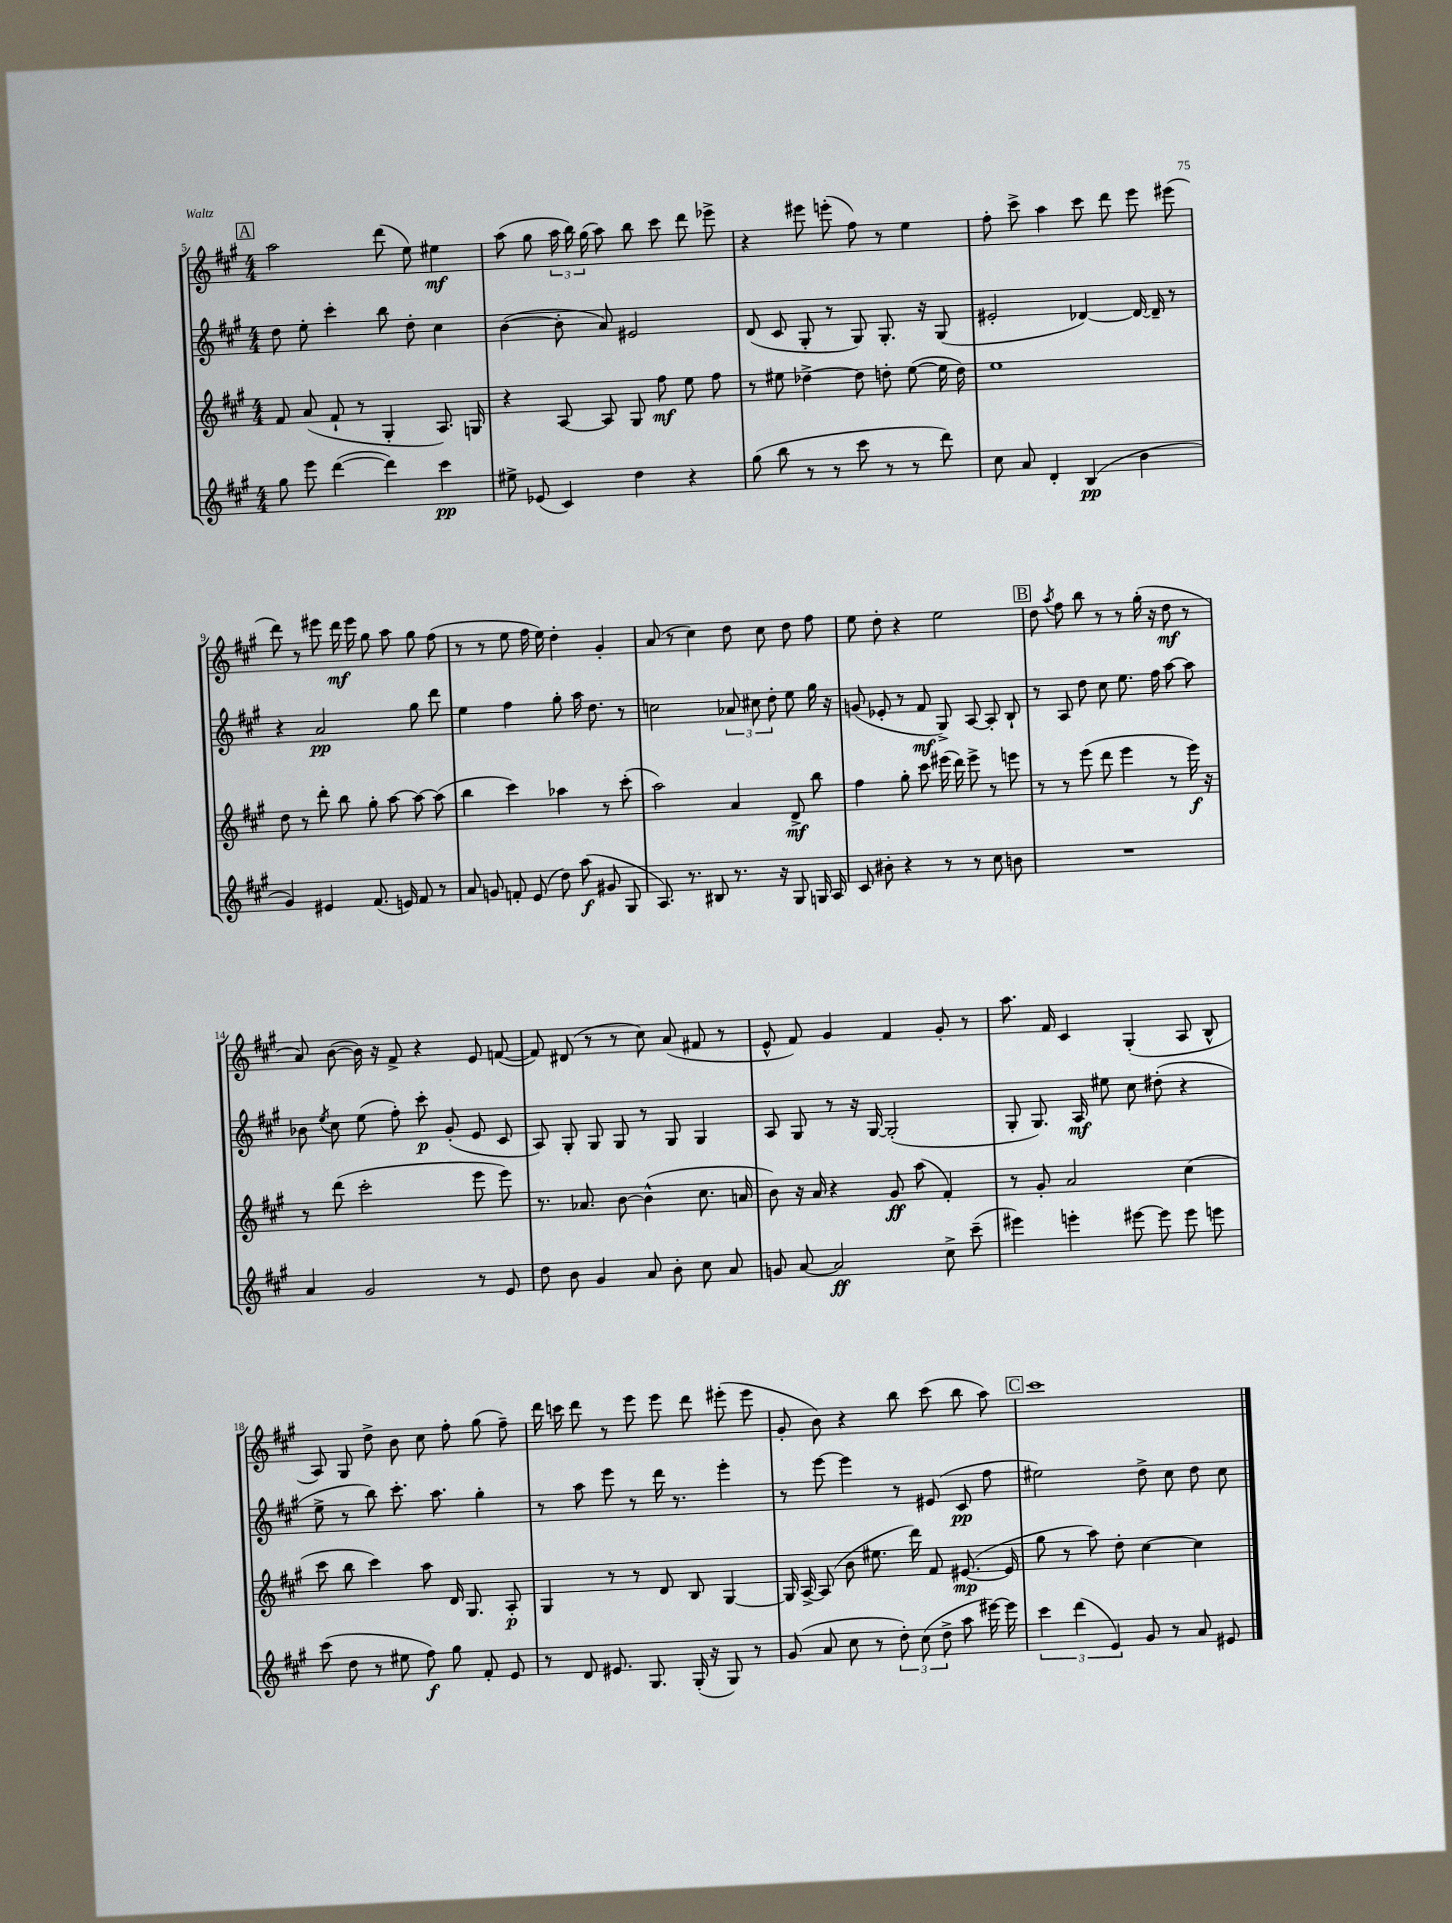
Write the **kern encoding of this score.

**kern	**kern	**kern	**kern
*staff4	*staff3	*staff2	*staff1
*clefG2	*clefG2	*clefG2	*clefG2
*k[f#c#g#]	*k[f#c#g#]	*k[f#c#g#]	*k[f#c#g#]
*M4/4	*M4/4	*M4/4	*M4/4
8gg#\	8f#/	8dd\	2aa\
8eee\	(8a/	8ee'\	.
([4ddd\	8f#`/	4ccc#'\	.
.	8r	.	.
4ddd\])	4G#'/	8bb\	(8ddd\
.	.	8dd'\	8ee\)
4ccc#\	8.A/)	4cc#\	4ee#\
.	16G/	.	.
=	=	=	=
8ee#^\	4r	([4b\	(8aa\
(8e-/	.	.	8gg#\
4c#/)	[8A/	8b'\]	24aa\
.	.	.	24bb\)
.	.	.	(24gg#\
.	8A/]	8a/)	8aa\)
4dd\	8G#/	2e#/	8bb\
.	8ff#\	.	8ccc#\
4r	8ee\	.	8ddd\
.	8ff#\	.	8eee-^\
=	=	=	=
(8gg#\	8r	(8d/	4r
8bb\	8ee#\	8c#/	.
8r	[4dd-^\	8G#'/	8eee#\
8r	.	8r	(8eee'\
8ccc#\	8dd-\]	8G#/)	8ff#\)
8r	8dd'\	8.G#'/	8r
8r	([8ee#\	.	4ee\
.	.	16r	.
8ddd\)	16ee#\]	(8G#/	.
.	16dd\)	.	.
=	=	=	=
8cc#\	1ee	2e#'/	8ff#'\
8a/	.	.	8ccc#^\
4d'/	.	.	4aa\
(4B/	.	[4d-/)	8ccc#\
.	.	.	8ddd\
4b\	.	16d-/_	8eee\
.	.	16d-~/]	.
.	.	8r	(8eee#\
=	=	=	=
4g#/)	8dd\	4r	8ddd\)
.	8r	.	8r
4e#/	8ddd'\	2a/	8eee#\
.	8bb\	.	16ddd\
.	.	.	16eee#\
(8.f#/	8gg#'\	.	8gg#\
.	[8aa\	.	8aa\
16e/)	.	.	.
8f#/	8aa\_	8gg#\	8gg#\
8r	(8aa\]	8ddd\	(8ff#\
=	=	=	=
8a/	4bb\	4ee\	8r
8g/	.	.	8r
8f'/	4ccc#\)	4ff#\	8ee\
(8e/	.	.	16ff#\
.	.	.	16ee\)
8dd\)	4aa-\	8gg#'\	4dd'\
(8aa\	.	16aa\	.
.	.	8.dd\	.
8g#/	8r	.	4g#'/
8G#/	(8ccc#'\	8r	.
=	=	=	=
8.A/)	2aa\)	2cc\	(8a/
.	.	.	8r
8.r	.	.	.
.	.	.	4cc#\)
8B#/	.	.	.
8.r	4a/	12a-/	8dd\
.	.	12cc#\	.
.	.	.	8cc#\
.	.	12dd'\	.
16r	.	.	.
8G#/	8d^/	8ee\	8dd\
16G/	8bb\	16gg#\	8ff#\
16A/	.	16r	.
=	=	=	=
8c#/	4ff#\	(8g/	8ee\
8b#'\	.	8e-'/	8dd'\
4r	8gg#'\	8r	4r
.	8ccc#\	8f#/	.
8r	(16eee#\	8G#^/)	2ee\
.	16ddd\)	.	.
8r	8eee#^\	[8A/	.
8cc#\	8r	8A'/]	.
8b\	8eee\	8B`/	.
=	=	=	=
1r	8r	8r	8dd\
.	.	.	8qaa/
.	8r	8A/	8ff#\
.	(8eee\	8dd\	8bb\
.	8ddd\	8cc#\	8r
.	4eee\	8.ee\	8r
.	.	.	(16gg#'\
.	.	16ff#\	16r
.	8r	[8aa\	8dd\
.	16eee\)	8aa\]	8r
.	16r	.	.
=	=	=	=
4a/	8r	8b-\	8a/)
.	.	8qee/	.
.	(8ddd\	8cc#\	([8b\
2g#/	2ccc#'\	(8ee\	16b\])
.	.	.	16r
.	.	8ff#'\)	8f#^/
.	.	8ccc#'\	4r
.	.	(8g#'/	.
8r	8eee\	8e/	8e/
8e/	8eee\)	8c#/	([8f/
=	=	=	=
8dd\	8.r	8A/)	8f/])
8b\	.	8G#'/	(8d#/
.	8.a-/	.	.
4g#/	.	8G#/	8r
.	[8b\	8G#/	8r
8a/	(4b^^\]	8r	8cc#\)
8b'\	.	8G#/	(8a/
8cc#\	8.cc#\	4G#/	8f#/
8a/	.	.	8r
.	16a/	.	.
=	=	=	=
8g/	8b\)	8A/	8e^^/
[8a/	16r	8G#/	8f#/)
.	16a/	.	.
2a/]	4r	8r	4g#/
.	.	16r	.
.	.	[16G#/	.
.	8g#/	(2G#'/]	4f#/
.	(8aa\	.	.
8cc#^\	4f#'/)	.	8g#'/
(8ccc#~\	.	.	8r
=	=	=	=
4eee#\)	8r	8G#'/	8.aa\
.	8g#'/	8.G#/)	.
.	.	.	16f#/
4eee'\	2a/	.	4c#/
.	.	16A/	.
.	.	8ee#\	.
[8eee#\	.	8cc#\	(4G#'/
8eee#\]	.	(8dd#'\	.
8eee#\	(4cc#\	4r	8A/
8eee\	.	.	8B^^/
=	=	=	=
(8ccc#\	8ccc#\	8ee^\	8A/)
8dd\	8bb\	8r	8G#/
8r	4ccc#\)	8bb\)	8dd^\
8ee#\	.	8.ccc#'\	8b\
8ff#\)	8aa\	.	8cc#\
.	.	8.aa\	.
8gg#\	16d/	.	8ff#'\
.	8.G#/	.	.
8f#'/	.	4gg#'\	(8gg#\
8e/	8A'/	.	8ff#~\)
=	=	=	=
8r	4G#/	8r	16ddd\
.	.	.	16ccc\
8d/	.	8aa\	8ddd\
8.e#/	8r	8eee\	8r
.	8r	8r	8eee\
8.G#/	.	.	.
.	8d/	16ddd\	8eee\
.	.	8.r	.
(16G#'/	8B/	.	8ddd\
16r	.	.	.
8G#/)	[4G#/	4eee'\	(8eee#'\
8r	.	.	8eee#\
=	=	=	=
(8g#/	16G#/]	8r	8g#'/
.	[16A^/	.	.
8a/	(8A/]	[8eee\	8b\)
8cc#\	8b\	4eee\]	4r
8r	8.ee#\	.	.
12dd'\)	.	8r	8bb\
.	16ddd\)	.	.
(12cc#\	.	.	.
.	8f#/	(8e#/	(8ccc#\
12dd^\	.	.	.
8aa\	([8.e#/	8c#/	8bb\
[16eee#\)	.	8ff#\	8aa\)
16eee#\]	16e#/]	.	.
=	=	=	=
6ccc#\	8gg#\	2ee#\)	1ccc#
.	8r	.	.
(6ddd\	.	.	.
.	8aa\)	.	.
6e/)	.	.	.
.	8dd'\	.	.
8g#/	[4cc#\	8dd^\	.
8r	.	8cc#\	.
8a/	4cc#\]	8dd\	.
8e#/	.	8cc#\	.
==	==	==	==
*-	*-	*-	*-
